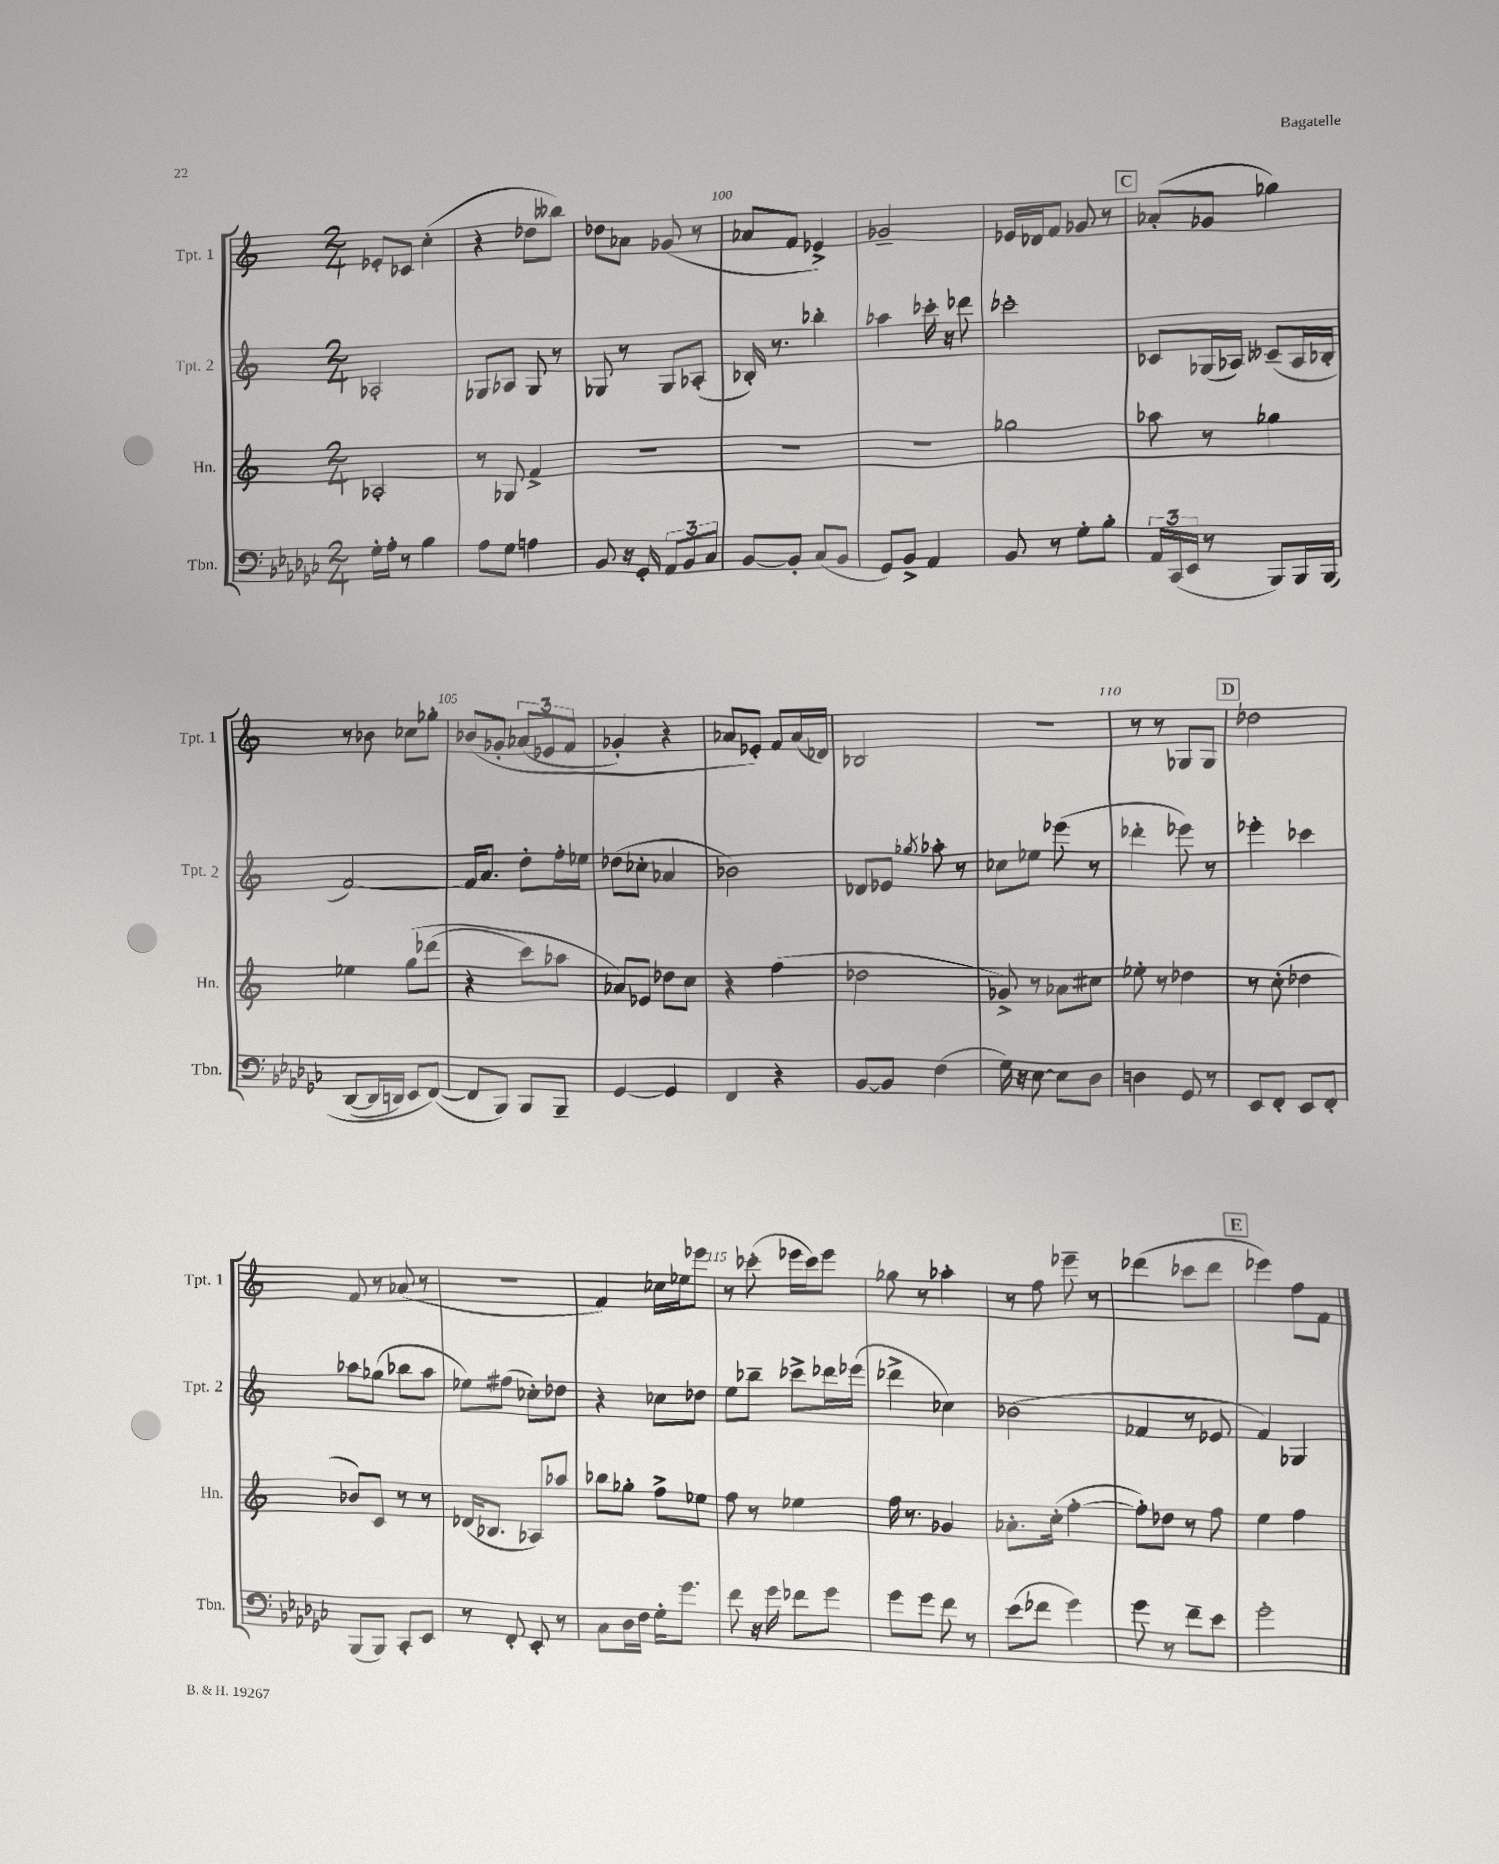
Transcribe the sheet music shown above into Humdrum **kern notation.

**kern	**kern	**kern	**kern
*staff4	*staff3	*staff2	*staff1
*clefF4	*clefG2	*clefG2	*clefG2
*k[b-e-a-d-g-c-]	*k[]	*k[]	*k[]
*M2/4	*M2/4	*M2/4	*M2/4
16G-'	2A-'	2A-'	8e-'
16A-'	.	.	.
8r	.	.	8c-
4B-	.	.	(4cc'
=	=	=	=
8A-	8r	8G-	4r
8G-	8G-	8A-	.
4A	4f^	8G-	8dd-
.	.	8r	8bb--)
=	=	=	=
8BB-	2r	8G-	8dd-
16r	.	8r	8a-
16GG-'	.	.	.
12AA-	.	8G-	(8g-
12BB-	.	.	.
.	.	(8A-'	8r
12C-	.	.	.
=	=	=	=
[8BB-	2r	16B-')	8a-
.	.	8.r	.
8BB-']	.	.	8f
(8C-	.	4bb-'	4e-^)
8BB-	.	.	.
=	=	=	=
8GG-)	2r	4aa-	2g-~
8BB-^	.	.	.
4AA-	.	16ccc-'	.
.	.	16r	.
.	.	8ddd-	.
=	=	=	=
8BB-	2gg-	2ccc-'	16e-
.	.	.	16d-
8r	.	.	8f
8G-'	.	.	8g-
8B-'	.	.	8r
=	=	=	=
24AA-	8aa-	8c-	(8a-'
(24CC-	.	.	.
24EE-	.	.	.
8r	8r	(16G-	8g-
.	.	16A-)	.
8BBB-)	4gg-	(8c--~	4gg-)
16BBB-	.	16A-	.
&(16BBB-	.	16B-'	.
=	=	=	=
([8DD-	4ee-	[2f)	8r
16DD-]	.	.	8b-
16DD)	.	.	.
8EE-	&(8gg	.	8cc-
([8FF&)	(8ddd-	.	8gg-'
=	=	=	=
8FF]	4r	16f]	&(8b-
.	.	8.a	.
8BBB-)	.	.	8g-'
8BBB-	8ccc)	8dd'	(12a-
.	.	.	12e-
8BBB-~	8aa-	16ff'	.
.	.	.	12f
.	.	16ee-	.
=	=	=	=
[4GG-	8a-&)	(8dd-	4g-')
.	8e-	8cc-'	.
4GG-]	8dd-	4a-	4r
.	8cc	.	.
=	=	=	=
4FF	4r	2b-)	8a-
.	.	.	8e-'&)
4r	(4ff	.	8f
.	.	.	(16a-
.	.	.	16d-)
=	=	=	=
[8BB-	2dd-	8d-	2B-
8BB-]	.	8e-	.
.	.	8qgg-	.
(4F	.	8aa-'	.
.	.	8r	.
=	=	=	=
16G-)	8g-^)	8cc-	2r
16r	.	.	.
[8E-	8r	8ee-	.
8E-]	8a-	(8eee-	.
8D-	8cc#	8r	.
=	=	=	=
4D	8ee-'	4ddd-'	8r
.	8r	.	8r
8GG-	4dd-	8eee-)	8G-
8r	.	8r	8G-
=	=	=	=
8EE-	8r	4eee-'	2dd-
8FF'	(8cc'	.	.
8EE-	4dd-	4ccc-	.
8FF'	.	.	.
=	=	=	=
(8BBB-	8b-)	8aa-	8f
8BBB-)	8c	(8gg-	8r
8CC-'	8r	8bb-	(8a-
8EE-	8r	8aa-	8r
=	=	=	=
8r	(16d-	8ee-)	2r
.	8.B-	.	.
8FF'	.	(8ff#	.
8EE-'	8A-)	8cc-')	.
8r	8aa-	8dd-	.
=	=	=	=
8C-	8bb-	4r	4f)
16D-	8gg-'	.	.
16F	.	.	.
16G-'	8ff^	8cc-	16cc-
8.g-	.	.	16ee-
.	8ee-	8dd-	8eee-
=	=	=	=
8f	8ff	8ee	8r
16r	8r	8bb-~	(8ccc-'
16g-	.	.	.
8f-	4ee-	8ccc-^	16eee-
.	.	.	16ccc-)
8g-	.	16ddd-	8eee-
.	.	(16eee-	.
=	=	=	=
8g-	16ff	4ddd-^	8gg-
.	8.r	.	.
8g-	.	.	8r
8f	4g-	4cc-)	4aa-'
8r	.	.	.
=	=	=	=
(8e-	8.a-'	(2b-	8r
8f-	.	.	8ff
.	(16cc'	.	.
4g-)	[4ff'	.	8eee-~
.	.	.	8r
=	=	=	=
8g-	8ff'])	4f-	(4ddd-
8r	8dd-	.	.
8f~	8r	8r	8ccc-
8e-	8ff	8e-	8ddd-
=	=	=	=
2g-'	4ee	4f)	4eee-)
.	4ff	4G-	8ff
.	.	.	8f
==	==	==	==
*-	*-	*-	*-
